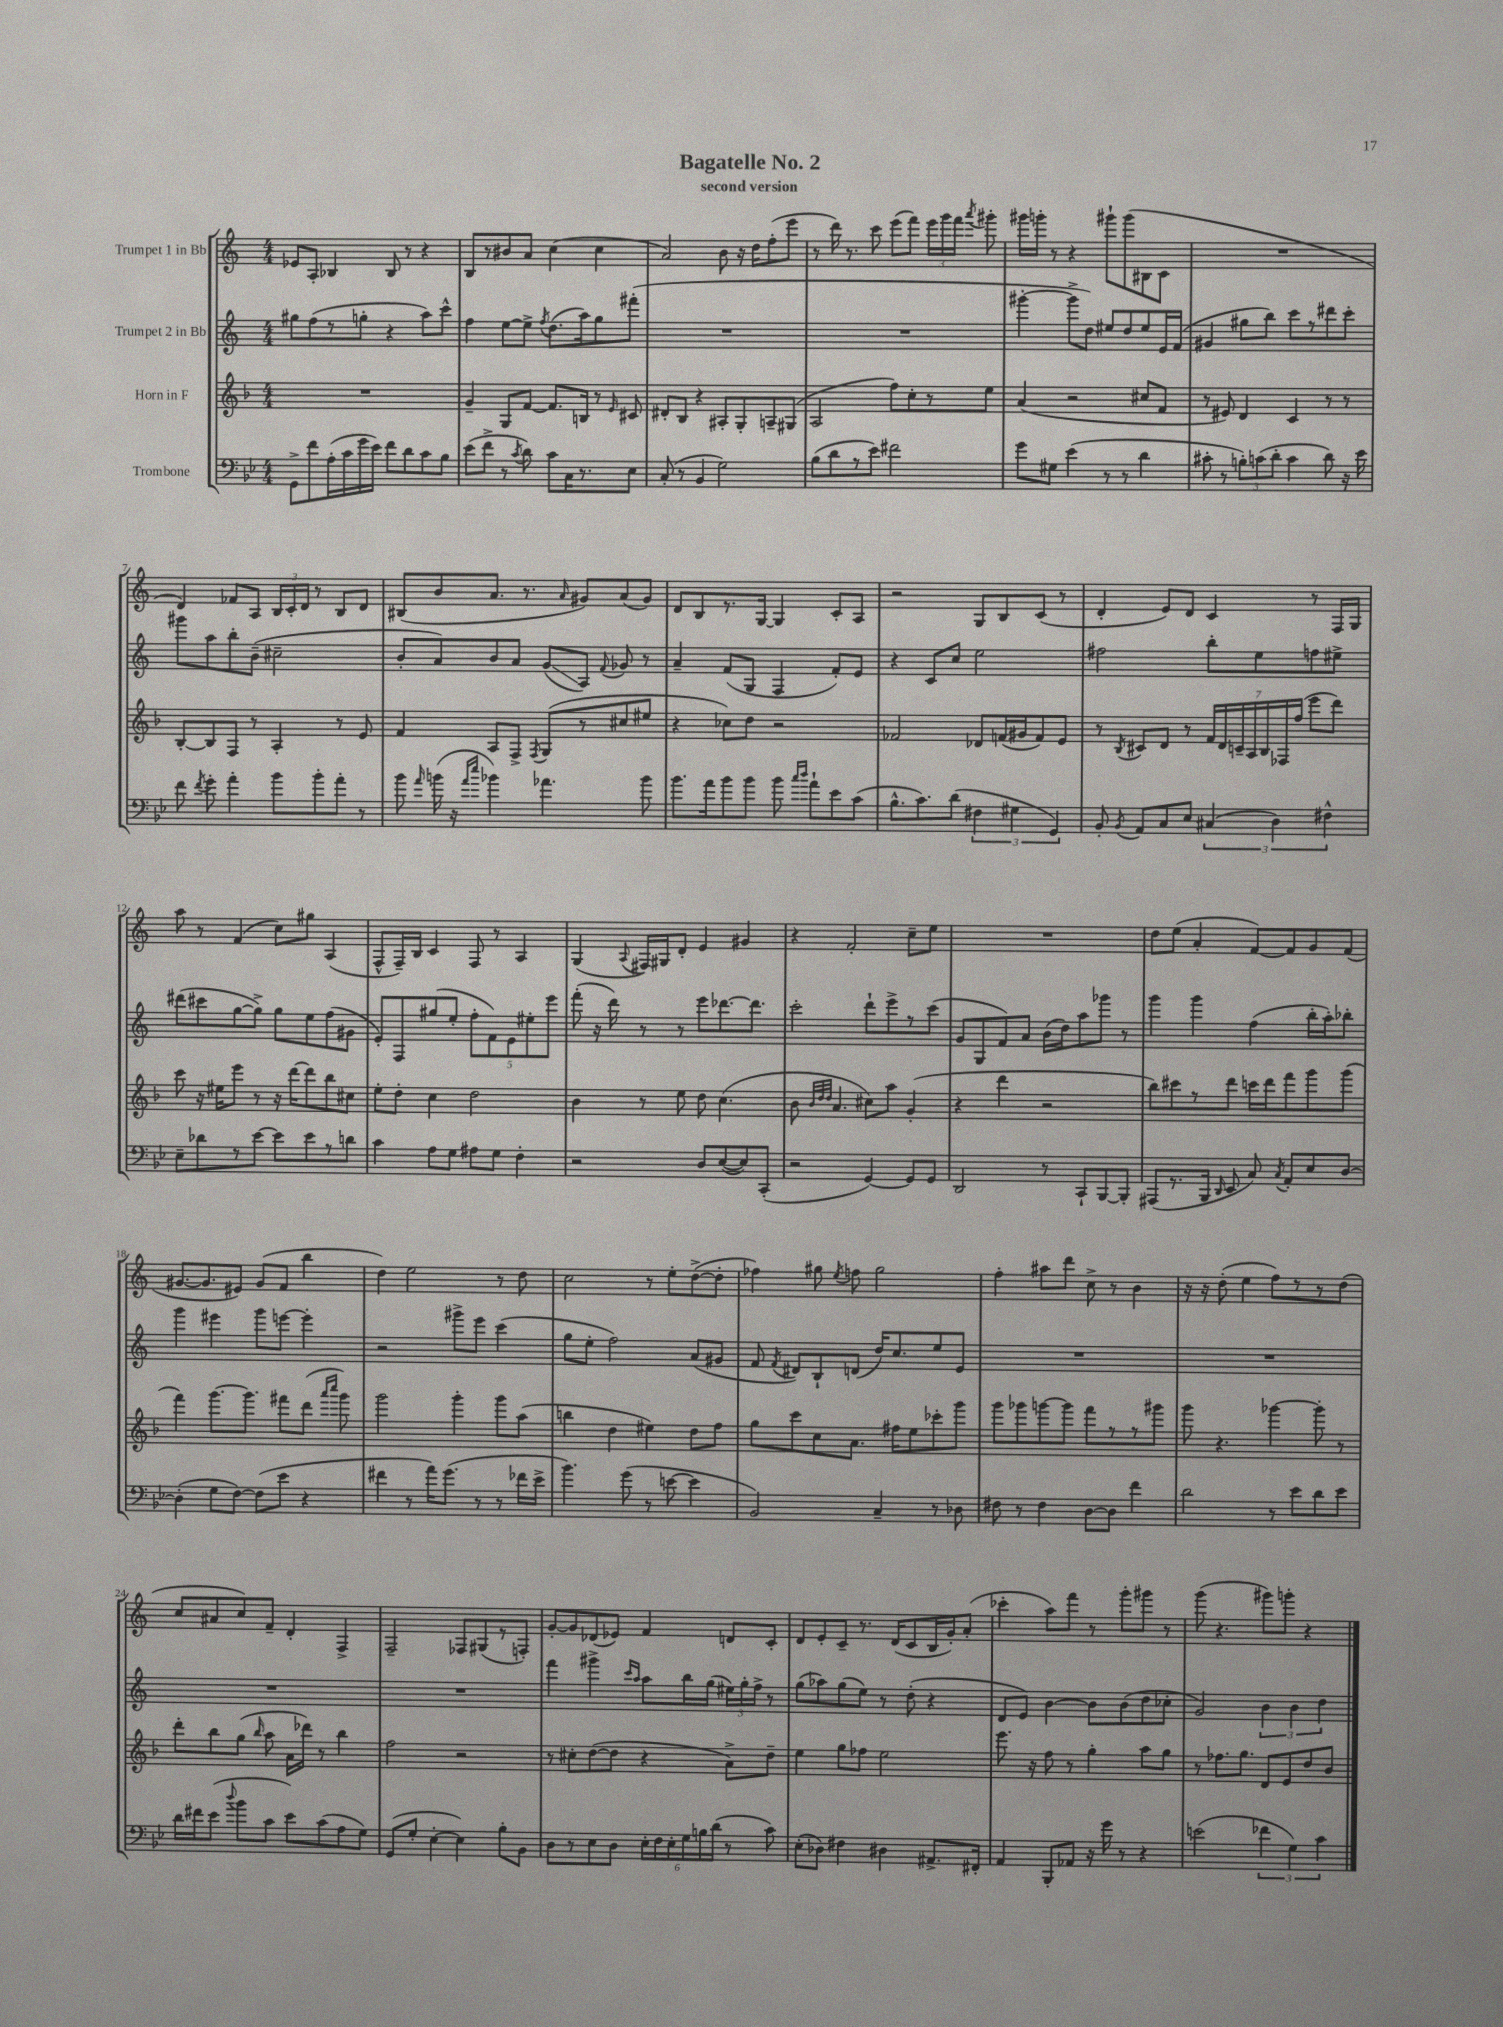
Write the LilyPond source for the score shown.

\header { title = "Bagatelle No. 2" subtitle = "second version" }
<<
\new StaffGroup <<
\new Staff = "s0" \with { instrumentName = "Trumpet 1 in Bb" } {
    \clef treble \key c \major \numericTimeSignature \time 4/4
    \autoBeamOff ees'8[ a8]-. bes4 bes8 r8 r4 |
    b8[ r8 bis'8 a'8] c''4( c''4 |
    a'2) b'8 r16 d''16[ f''8-.( e'''8] |
    r8 d'''16) r8. c'''8 e'''8[( f'''8]) \tuplet 3/2 { e'''16[ g'''16 f'''16] } \acciaccatura { a'''8 } gis'''8-. |
    gis'''16[ g'''16]-. r8 r4 gis'''8[-! gis'''8( bis8 c'8] |
    R1 |
    d'4) fes'8[ a8] \tuplet 3/2 { b16[ c'16-. d'16] } r8 b8[ d'8] |
    bis8[( b'8 a'8.] r8. \grace { a'16 } gis'8[) a'8( gis'8]) |
    d'8[ b8 r8. g16]~ g4 c'8[-. a8] |
    r2 g8[ b8 c'8]( r8 |
    d'4-. e'8[) d'8] c'4 r8 f16[ g16] |
    a''8 r8 f'4( c''8[) gis''8] a4( |
    f8[-^ f16--) b16] c'4 f8 r8 a4 |
    g4( \appoggiatura { a8 } fis16[) gis16 d'8]-. e'4 gis'4 |
    r4 f'2-. c''8[-- e''8] |
    R1 |
    d''8[ e''8]( a'4-. f'8[~) f'8 g'8 f'8]( |
    gis'8.[~ gis'8. eis'8]) gis'8[( f'8] b''4 |
    d''4) e''2 r8 d''8 |
    c''2 r8 e''8[-. d''8~->( d''8]-. |
    fes''4) gis''8 \acciaccatura { e''8 } f''8 gis''2 |
    f''4-. ais''8[ d'''8] c''8-> r8 b'4 |
    r16 r16 d''8-.( e''4 f''8[) r8 r8 d''8]( |
    c''8[ ais'8 c''8) f'8]-- d'4-. f4-> |
    f2-- fes8[ gis8( r8 f8]-.) |
    g'8[~-. g'8 des'8( ees'8]) f'4 d'8[ c'8]-. |
    d'8[ e'8-. c'8]-- r8. d'16[( c'8 b16 g'16-.) a'8]-.( |
    ces'''4-. a''8[) f'''8] r8 g'''8[-. gis'''8] r8 |
    g'''8( r4. gis'''8[) g'''8]-. r4 \bar "|." |
}
\new Staff = "s1" \with { instrumentName = "Trumpet 2 in Bb" } {
    \clef treble \key c \major \numericTimeSignature \time 4/4
    \autoBeamOff gis''8[ f''8( r8 g''8]-. r4 a''8[) c'''8]-^ |
    f''4 e''8[~ e''8]-> \acciaccatura { f''8 } d''8.[( a''16) g''8 fis'''8]-.( |
    R1 |
    R1 |
    gis'''4~-. gis'''8[-> d''8]) eis''8[ d''8 eis''8 e'16 f'16]( |
    gis'4 gis''8[ b''8]) c'''8[ r8 dis'''8 c'''8]-. |
    gis'''8[ a''8 b''8-. b'8]--( cis''2-- |
    b'8[-. a'8) b'8 a'8] g'8[\glissando( a8]) \appoggiatura { f'8 } ges'8 r8 |
    a'4-- f'8[( g8] f4 f'8[-.) e'8] |
    r4 c'8[ c''8] e''2 |
    fis''2 b''8[-. e''8 f''8 eis''8]-> |
    dis'''8[( cis'''8 g''8~ g''8]->) g''8[ e''8 f''8( gis'8] |
    e'8[-.) f8 gis''8( e''8]-. \tuplet 5/4 { f''8[-. f'8) e'8 eis''8-. e'''8] } |
    f'''8-.( r16 d'''16) r8 r8 e'''8[ des'''8.~ des'''8.] |
    c'''2-. d'''8[-! e'''8-> r8 c'''8]( |
    g'8[ g8 f'8) a'8] b'16[( d''16) a''8 ges'''8] r8 |
    g'''4 g'''4 f''4( b''16[-. a''16-.) bes''8]-. |
    g'''4 eis'''4 g'''8[ e'''8]~ e'''4-. |
    r2 gis'''8[-> e'''8] c'''4( |
    g''8[ e''8]-. f''2) a'8[( gis'8] |
    f'8 \acciaccatura { f'8 } dis'8[) b8-! d'8]( d''16[) c''8. e''8 e'8] |
    R1 |
    R1 |
    R1 |
    R1 |
    f'''4 gis'''4-> \grace { c'''16[ a''16] } a''8[ b''16 g''16]( \tuplet 3/2 { eis''16[) g''16-. f''16]-> } r8 |
    g''8[( aes''8) g''8( e''8]) r8 d''8-.( r4 |
    d'8[ e'8]) b'4~ b'8[ b'8( d''8 ces''8]-. |
    g'2) \tuplet 3/2 { b'4 b'4 d''4 } \bar "|." |
}
\new Staff = "s2" \with { instrumentName = "Horn in F" } {
    \clef treble \key f \major \numericTimeSignature \time 4/4
    \autoBeamOff R1 |
    g'4-- g8[ f'8]~ f'8.[ b16] r8 \grace { e'16 } cis'8 |
    dis'8[-. bes8] r4 ais8[-. g8-. a8-- gis8]( |
    a2 f''8[) c''8-. r8 e''8] |
    a'4( r2 cis''8[ f'8] |
    r8 eis'8) d'4 c'4 r8 r8 |
    bes8[~-. bes8 f8] r8 a4-. r8 e'8 |
    f'4 a8[ f8]-> \acciaccatura { f8 } g8[( r8 cis''8 eis''8] |
    r4 ces''8[) d''8] r2 |
    fes'2 des'8[ f'16( gis'16 f'8) e'8] |
    r8 \acciaccatura { bes8 } cis'8[ d'8] r8 \tuplet 7/4 { f'16[ d'16 c'16-- a16 bes16 fes16 f''16]( } e'''8[ d'''8]) |
    c'''8 r16 eis''16[ e'''8] r8 r16 d'''16[~ d'''8 bes''8 cis''8] |
    e''8[-. d''8]-. c''4 d''2 |
    bes'4 r8 e''8 d''8 c''4.( |
    bes'8 \grace { bes'32[ d''32 d''32] } a'4. cis''8[) a''8] g'4-.( |
    r4 d'''4 r2 |
    bes''8[) cis'''8 r8 d'''8] c'''16[ d'''16 f'''8 g'''8 g'''8]( |
    f'''4) g'''8.[~ g'''8.] fis'''8[ d'''8]( \grace { a'''16[ c''''16] } g'''8) |
    g'''2 g'''4-. g'''8[ a''8]( |
    b''4 d''4 eis''4) d''8[ f''8] |
    g''8[ c'''8 c''8 a'8.] fis''16[ e''8 ces'''8-. g'''8] |
    g'''8[ ges'''8 g'''8~ g'''8] f'''8[ r8 r8 gis'''8] |
    g'''8 r4. ges'''4~ ges'''8-. r8 |
    d'''8[-. bes''8 g''8]( \grace { bes''16 } a''8 a'16[ des'''16]) r8 bes''4 |
    f''2 r2 |
    r8 cis''8[-. d''8~( d''8] r4 a'8[->) d''8]-- |
    e''4 g''8[ fes''8] e''2 |
    e'''8. r16 f''8 r8 g''4-. a''8[ g''8] |
    r8 fes''8.[ g''8.] d'8[ e'8 d''8 bes'8] \bar "|." |
}
\new Staff = "s3" \with { instrumentName = "Trombone" } {
    \clef bass \key bes \major \numericTimeSignature \time 4/4
    \autoBeamOff g,8[-> f'8 a16-.( c'16 g'16 ees'16]) f'8[ d'8 c'8 bes8] |
    ees'8[( f'8]-> r8 \acciaccatura { c'8 } d'8) c'8[ c16 r8. ees8] |
    c8-.( r8 bes,4 g2) |
    bes8[( d'8 r8 ees'8]) fis'2 |
    g'8[ gis8] ees'4( r8 r8 d'4 |
    cis'8-. r8 \tuplet 3/2 { b8[-.) c'8( d'8]-. } c'4 d'8) r16 ees'16 |
    f'8 \acciaccatura { f'8 } g'8-. a'4-. bes'8[ bes'8-. a'8]-. r8 |
    bes'8 \grace { a'16 } b'16( r16 \grace { a'16[ ees''16] } bes'4) aes'4. bes'8 |
    bes'8.[ a'16 bes'8 bes'8] bes'8 \grace { c''16[ d''16] } a'8[-! ees'8 c'8]( |
    bes8.[-^ c'8.) d'8]( \tuplet 3/2 { fis4 gis4 g,4) } |
    bes,8-. \acciaccatura { bes,8 } a,8[ c8 ees8] \tuplet 3/2 { cis4( d4) fis4-^ } |
    ees8[-- des'8 r8 ees'8]~ ees'8[ ees'8 r8 d'8] |
    c'4 a8[ g8] ais8[ g8] f4-. |
    r2 d8[ ees8~( ees8) c,8]-.( |
    r2 g,4~) g,8[ g,8] |
    d,2 r8 c,8[-! bes,,8~ bes,,8]-. |
    ais,,8[( r8. bes,,16] \grace { d,16 } ees,8 c8) \acciaccatura { c8 } a,8[-. ees8 d8]~ |
    d4-.( g8[ f8]~) f8[( ees'8] r4 |
    fis'4 r8 a'16[) g'8.]( r8 r8 fes'16[ ees'16]-> |
    bes'4.) g'8( r8 e'8~ e'4 |
    bes,2) c4-- r8 des8 |
    fis8 r8 fis4 d8[~ d8] f'4 |
    d'2 r8 ees'8[ d'8 ees'8] |
    d'16[ fis'16 ees'8]( \appoggiatura { d''8 } bes'8[ c'8] ees'8[) c'8( a8 g8]) |
    g,8[( g8]-. ees4~-. ees4) bes8[-. bes,8] |
    d8[ r8 ees8 d8] \tuplet 6/4 { ees16[-. f16 ees16-. g16 b16 d'16]( } r8 c'8) |
    ees8[-.( des8]) fis4 dis4 ais,8.[-> fis,16]-. |
    a,4 bes,,8[-. aes,8] r16 g'16 r8 r4 |
    e'2( \tuplet 3/2 { fes'4 g4) c'4 } \bar "|." |
}
>>
>>
